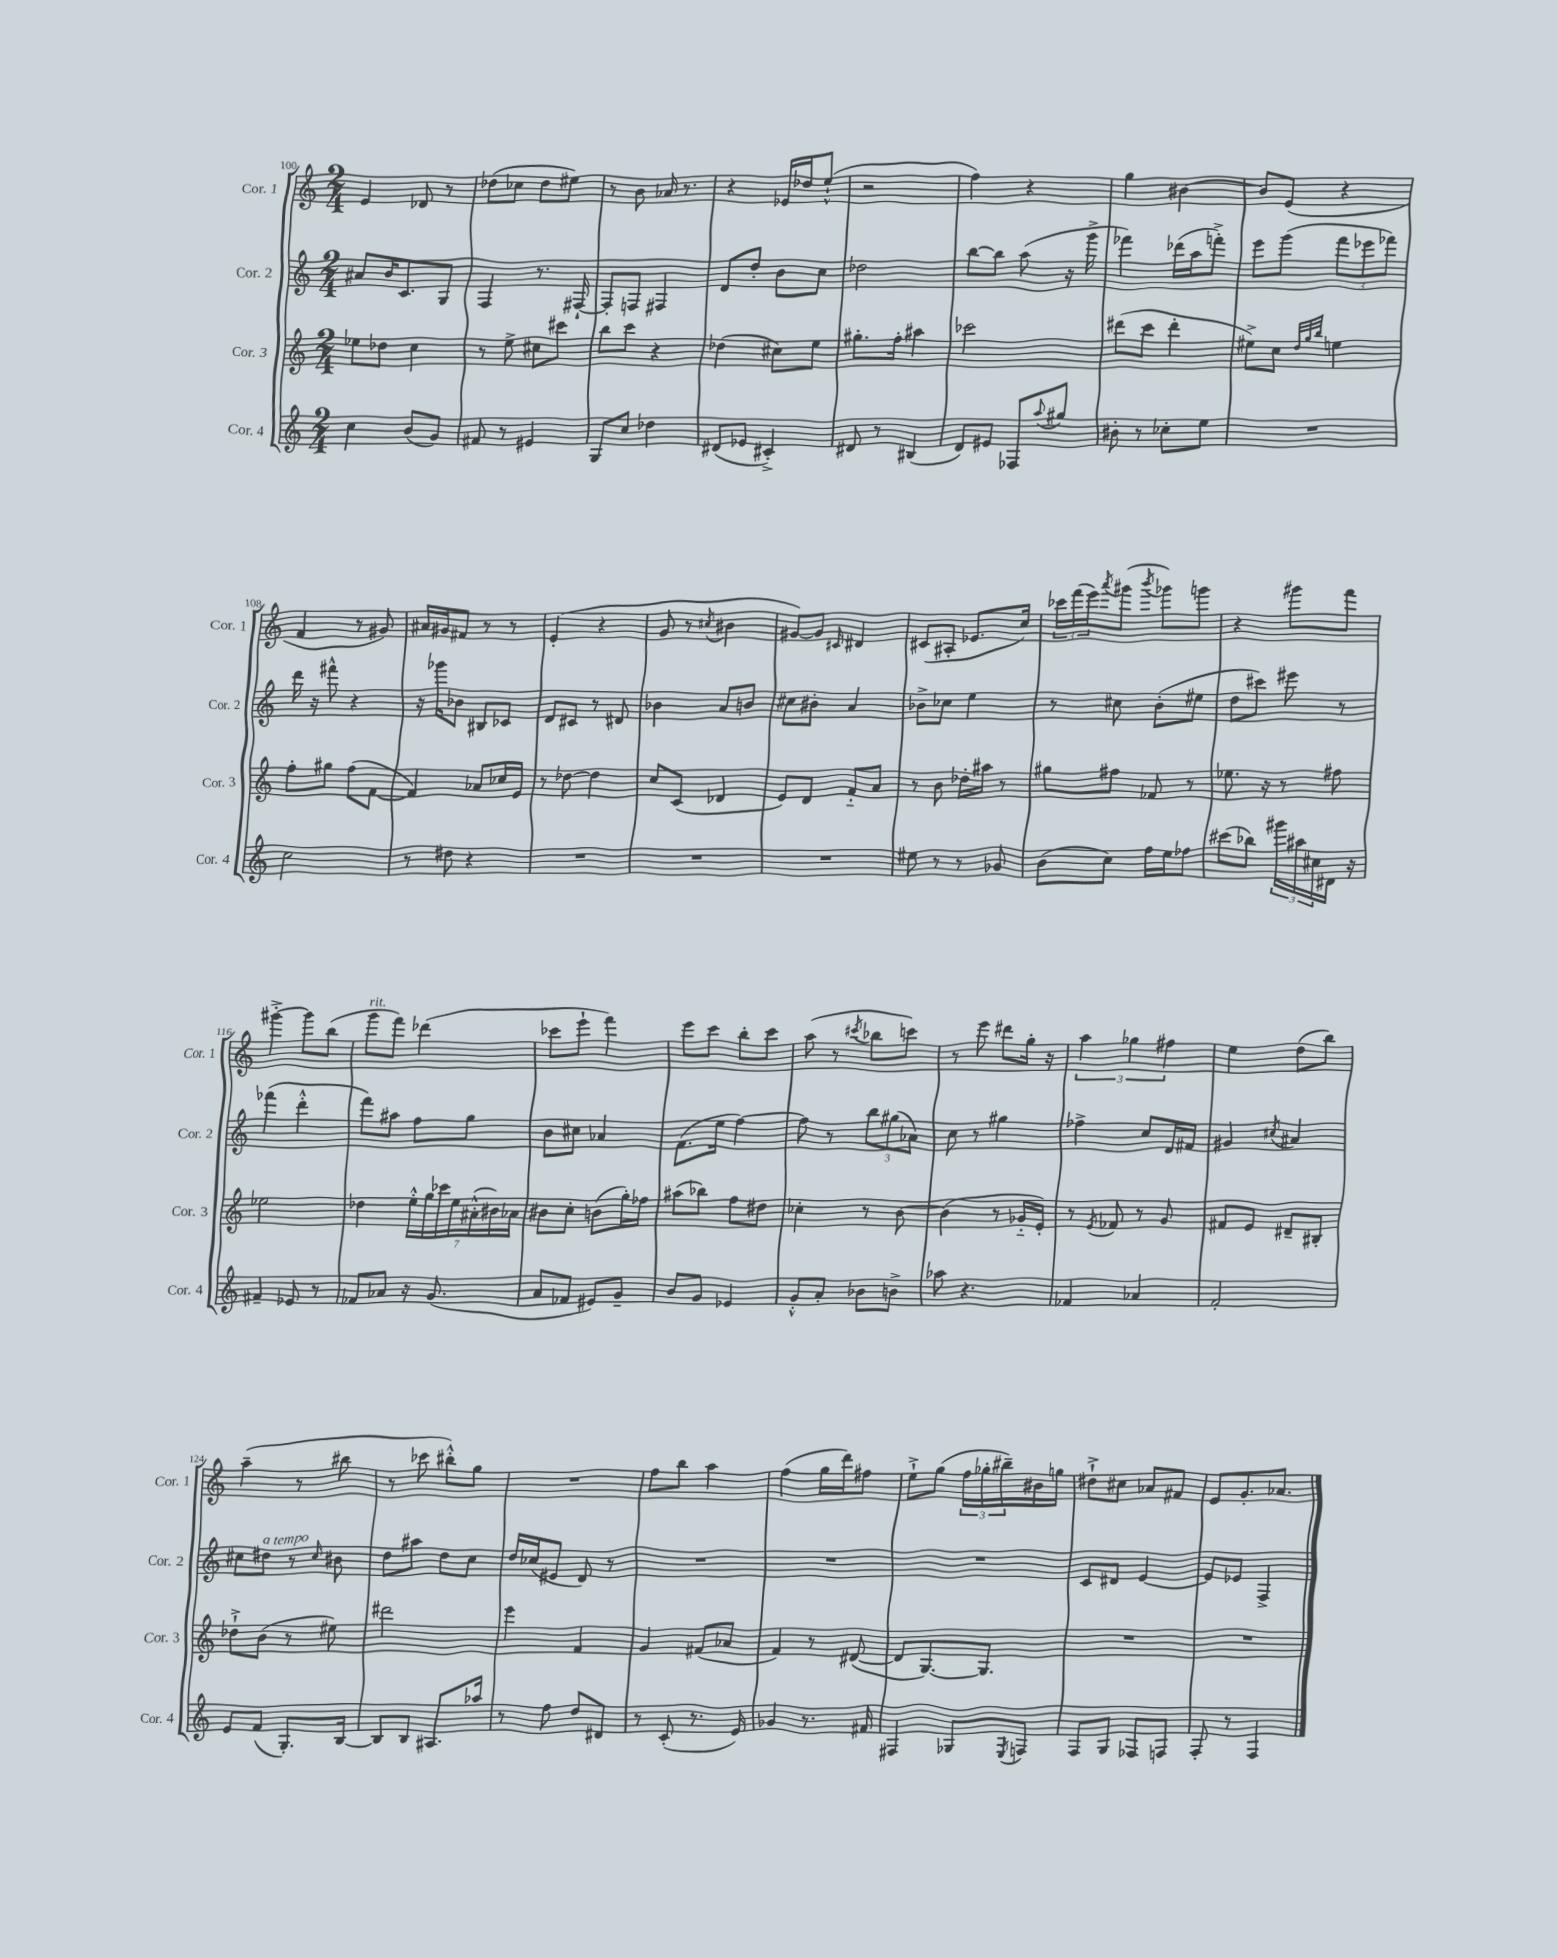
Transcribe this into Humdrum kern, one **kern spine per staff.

**kern	**kern	**kern	**kern
*staff4	*staff3	*staff2	*staff1
*clefG2	*clefG2	*clefG2	*clefG2
*k[]	*k[]	*k[]	*k[]
*M2/4	*M2/4	*M2/4	*M2/4
4cc\	8ee-\L	8a#/L	4e/
.	8dd-\J	16b/K	.
.	.	8.c/	.
(8b/L	4cc\	.	8d-/
8g/J)	.	8G/J	8r
=	=	=	=
8f#/	8r	4F/	(8dd-\L
8r	8ee^\	.	8cc-\J
4e#/	8cc#\L	8.r	8dd-\L
.	8ccc#\J	.	8ee#\J)
.	.	[16F#`/	.
=	=	=	=
8G/L	8bb\L	8F#'/]L	8r
8cc/J	8ccc\J	8F/J	8b\
4dd-\	4r	4F#/	16a-/
.	.	.	8.r
=	=	=	=
(8d#/L	(4dd-\	8d/L	4r
8e-/J	.	8dd'/J	.
4c#'^/)	8cc#\L)	8b\L	16e-/LL
.	.	.	16dd-/J
.	8ee\J	8cc\J	(8ee`^^/J
=	=	=	=
8d#/	8.gg#'\L	2dd-\	2r
8r	.	.	.
.	16ff'\Jk	.	.
(4B#/	4aa#\	.	.
=	=	=	=
8d/L)	2ccc-\	[8bb\L	4ff\)
8e#/J	.	8bb\]J	.
8F-/L	.	(8aa\	4r
8qqaa/	.	.	.
8gg#/J	.	16r	.
.	.	16ggg^\	.
=	=	=	=
8b#'\	(8ddd#\L	4fff-\)	4gg\
8r	8ccc\J	.	.
8cc-'\L	4ddd#'\	(16ddd-\LL	[4b#\
.	.	16aa\J	.
8ee\J	.	8fff'^\J)	.
=	=	=	=
2r	8ee#^\L)	8eee\L	8b#/]L
.	8cc\J	(8ggg\J	(8e/J
.	32qqdd/LLL	.	.
.	32qqgg/	.	.
.	32qqbb/JJJ	.	.
.	4ee\	12fff\L	4r
.	.	12eee-\	.
.	.	12fff-\J)	.
=	=	=	=
2cc\	8ff'\L	16ddd\	4f/
.	.	16r	.
.	8gg#\J	8fff#^^\	.
.	(8ff\L	4r	8r
.	[8f\J	.	8g#/)
=	=	=	=
8r	4f/])	16r	16a#/LL
.	.	16ggg-\LK	16g#/J
8dd#\	.	8b-\J	8f#/J
4r	8a-/L	8B#/L	8r
.	16cc-/L	8c-/J	8r
.	16e/JJ	.	.
=	=	=	=
2r	8r	8d/L	(4e'/
.	[8dd-\	8c#/J	.
.	4dd-\]	8r	4r
.	.	8d#/	.
=	=	=	=
2r	8cc/L	4b-\	8g/
.	(8c/J	.	8r
.	.	.	8qcc#/
.	4d-/	8a/L	4b#\
.	.	8b/J	.
=	=	=	=
2r	8e/L)	8cc#\L	[8g#/L)
.	8d/J	8b#'\J	8g#/]J
.	.	.	16qqc#/
.	8f'~/L	4a/	4d#/
.	8a/J	.	.
=	=	=	=
8ee#\	8r	8b-^\L	(8c#/L
8r	8b\	8cc-\J	8A#'/J
8r	16dd-'\LL	4ee\	8.e-/L
.	16aa#\JJ	.	.
8g-/	8r	.	.
.	.	.	16cc/Jk)
=	=	=	=
(8b\L	8gg#\L	8r	24ccc-\LL
.	.	.	(24fff\
.	.	.	24eee\J)
.	.	.	8qaaa/
8cc\J)	8ff#\J	8cc#\	(8ggg#\J
.	.	.	8qbbb/
16ff\LL	8f-/	(8b'\L	8ggg-\L)
16ee\J	.	.	.
8ff-\J	8r	8ee#\J	8ggg\J
=	=	=	=
(8ccc#\L	8.ee-\	8dd\L	4r
8bb-\J)	.	8ccc#\J)	.
.	16r	.	.
24ggg#\LL	8r	8eee#\	8ggg#\L
24aa#\	.	.	.
24cc#\	.	.	.
16d#\JJ	8ff#\	8r	8fff\J
16r	.	.	.
=	=	=	=
4f#~/	2ee-\	(4fff-\	[4ggg#'^\
8e-/	.	4ddd'^^\	8ggg#\]L
8r	.	.	(8bb\J
=	=	=	=
8f-/L	4dd-\	8fff\L)	8ggg\L
8a-/J	.	8aa#\J	8fff\J)
16r	28ee'^^\LL	8ff\L	(4ddd-\
.	28gg\	.	.
(8.g/	.	.	.
.	28ccc-\	.	.
.	28ee\	.	.
.	.	8gg\J	.
.	(28a#'^^\	.	.
.	28b#\)	.	.
.	28a-\JJ	.	.
=	=	=	=
8a/L	8b#\L	8b\L	8ccc-\L
8f-/J	8cc'\J	8cc#\J	8eee`\J
8e#/L)	(8b\L	4a-/	4fff\)
8g~/J	16gg'\L)	.	.
.	16ff-\JJ	.	.
=	=	=	=
8b/L	(8aa#\L	(8.f\L	8eee\L
8g/J	8bb-\J)	.	8ccc\J
.	.	16ee\Jk	.
4e-/	8ff\L	[4ff\)	8bb'\L
.	8dd#\J	.	8ccc\J
=	=	=	=
8g'^^/L	4cc-'\	8ff\]	(8aa\
8a'/J	.	8r	8r
.	.	.	8qccc#/
8b-\L	8r	12bb\L	8bb-\L
.	.	(12gg#\	.
8b^\J	[8b\	.	8ccc\J)
.	.	12a-\J)	.
=	=	=	=
8aa-\	(4b\]	8cc\	8r
4.r	.	8r	8eee\
.	8r	4gg#\	8ddd#\L
.	16g-'~/LL	.	16gg'\Jk
.	16e'/JJ)	.	16r
=	=	=	=
4f-/	8r	4ff-^\	6aa\
.	8qe/	.	.
.	8f-/	.	.
.	.	.	6gg-\
4a-/	8r	8cc/L	.
.	.	.	6ff#\
.	8g/	16d/L	.
.	.	16f#/JJ	.
=	=	=	=
2f'/	8f#/L	4g#/	4ee\
.	8e/J	.	.
.	.	8qcc#/	.
.	8d#~/L	4a#/	(8dd\L
.	8B#'/J	.	8bb\J)
=	=	=	=
8e/L	8dd-`^\L	8cc#\L	(4aa~\
(8f/J	(8b\J	8dd#\J	.
8.G'/L)	8r	8r	8r
.	.	16qqcc#/	.
.	8ee#\)	8b#\	8bb#\
[16B/Jk	.	.	.
=	=	=	=
8B/]L	2ddd#\	8dd\L	8r
8B/J	.	8aa#\J	8ccc-\
8.A#/L	.	8dd\L	8bb#'^^\L)
.	.	8cc\J	8gg\J
16aa-/Jk	.	.	.
=	=	=	=
8r	4eee\	16dd/LL	2r
.	.	(16cc-/J	.
8ff\	.	8e#/J	.
8dd/L	4f/	8d/)	.
8d#/J	.	8r	.
=	=	=	=
8r	4g/	2r	8ff\L
(8c'/	.	.	8bb\J
8.r	(8f#/L	.	4aa\
.	8a-/J	.	.
16e/)	.	.	.
=	=	=	=
4g-/	4f/)	2r	(4ff\
8.r	8r	.	16gg\LL
.	.	.	16ddd\J)
.	([8d#/	.	8ff#\J
16f#/	.	.	.
=	=	=	=
4F#/	8d#/]L	2r	8ee`^\L
.	[8.G/)	.	(8gg\J
8G-/L	.	.	24ff\LL
.	.	.	24gg-'\
.	8.G/]J	.	.
.	.	.	24bb#~\)
8qE/	.	.	.
8F/J	.	.	16b#\
.	.	.	16gg\JJ
=	=	=	=
8F/L	2r	8c/L	8dd#`^\L
8G/J	.	8d#/J	8cc#\J
8F-/L	.	[4e/	8a-/L
8F/J	.	.	8f#/J
=	=	=	=
8F'/	2r	8e/]L	8e/L
8r	.	8e-/J	8.g'/
4F/	.	4F^/	.
.	.	.	8.a-/J
==	==	==	==
*-	*-	*-	*-
